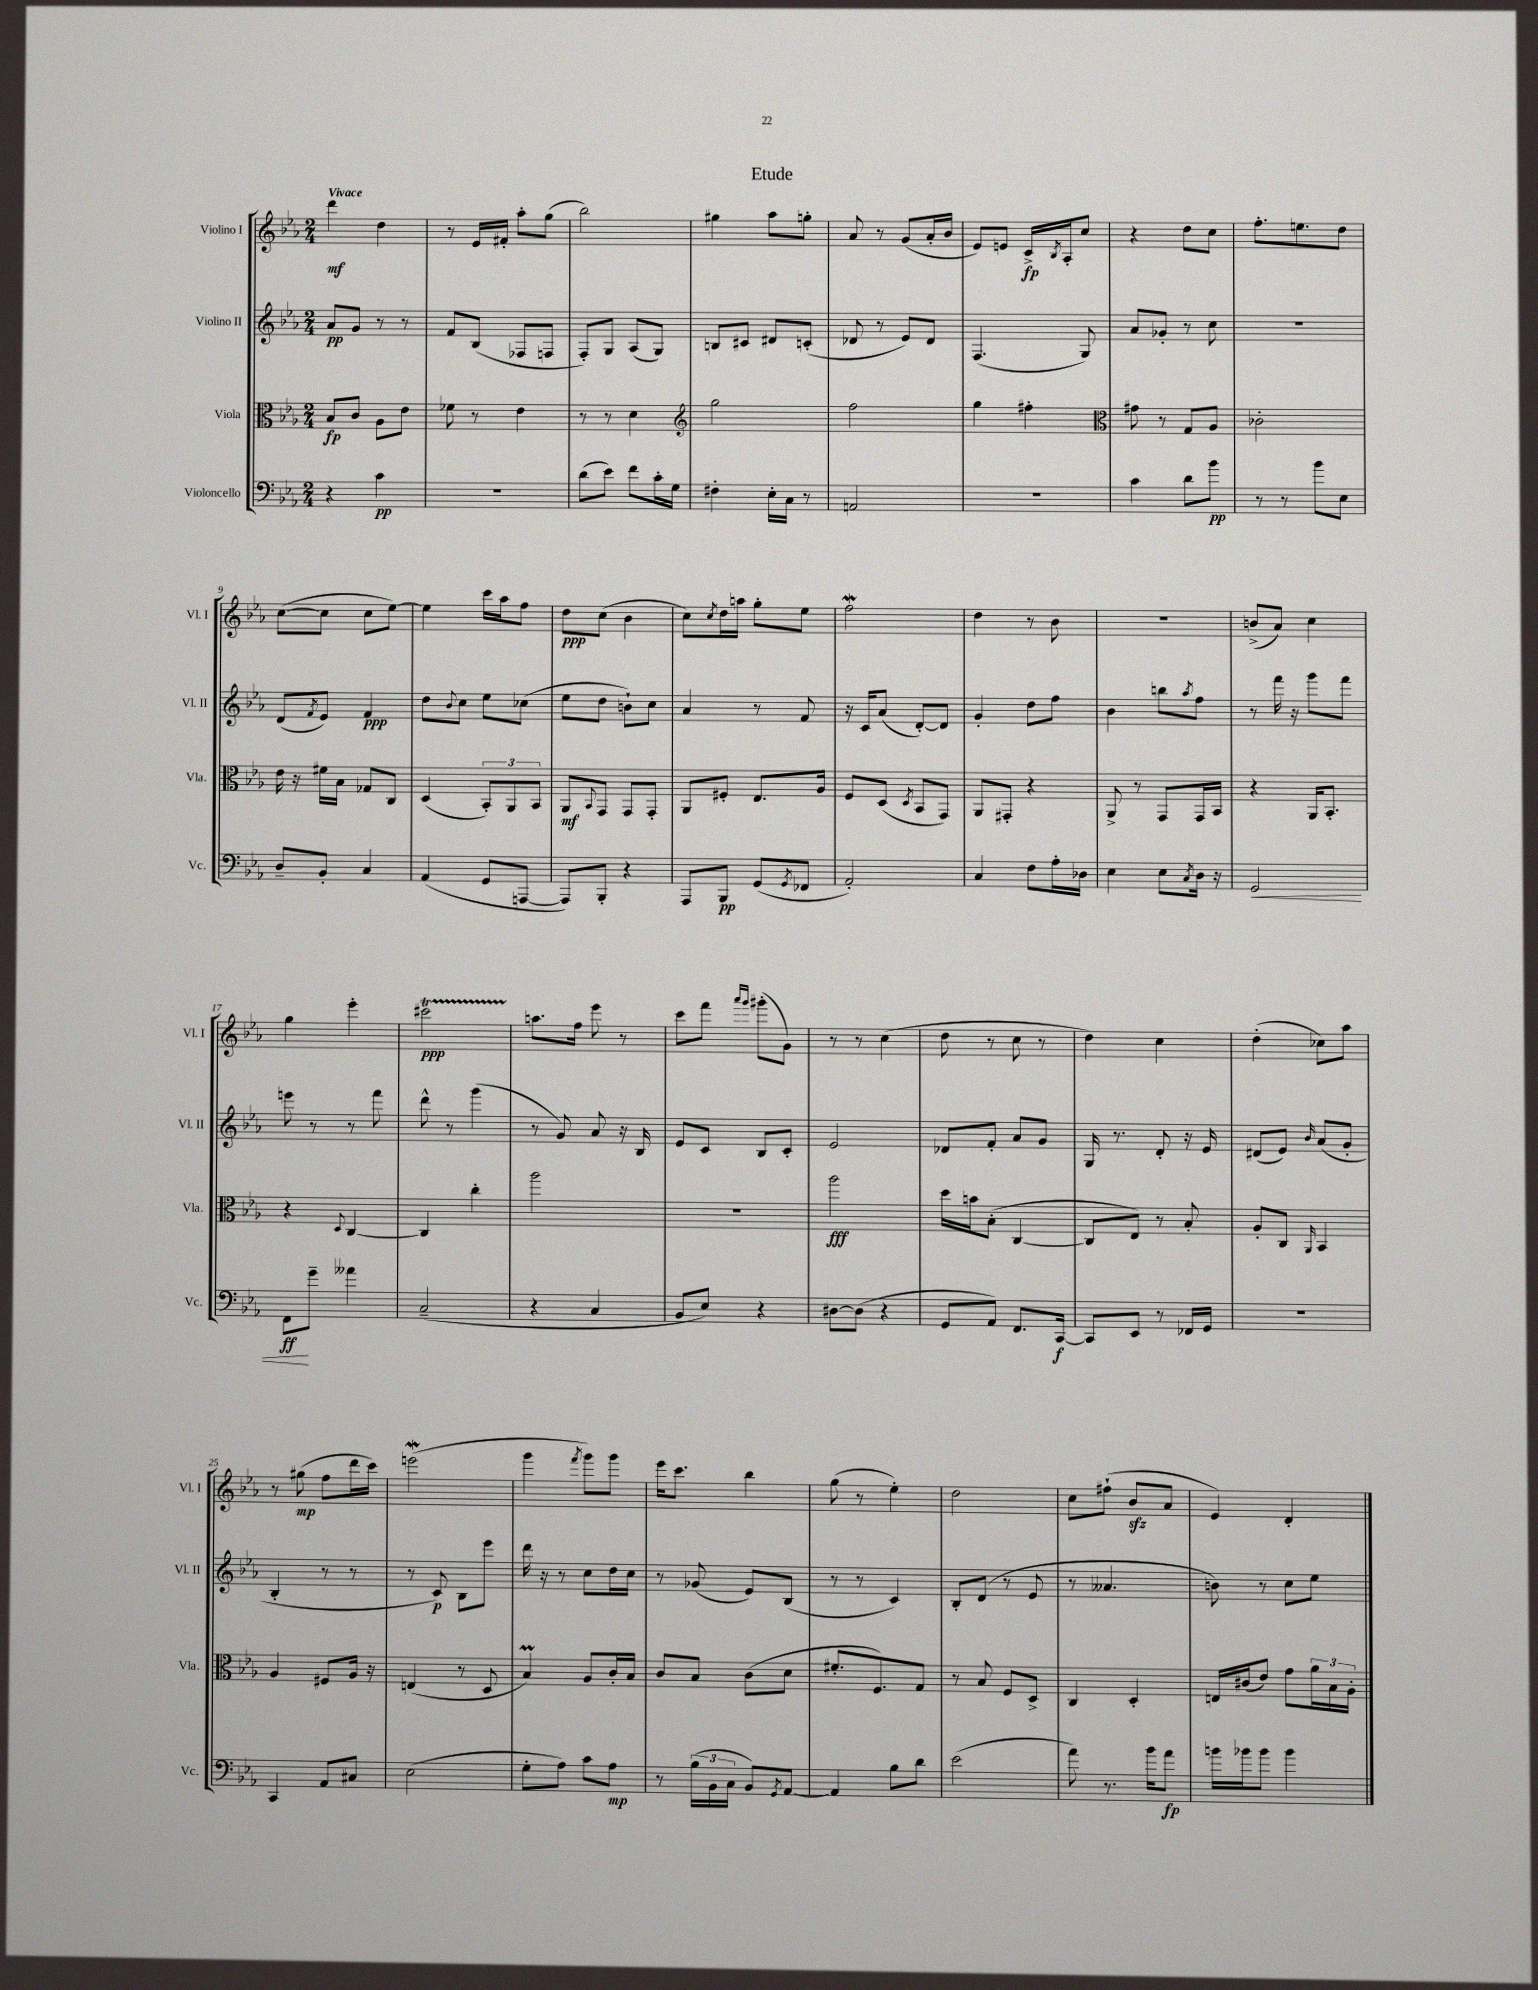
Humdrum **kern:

**kern	**kern	**kern	**kern
*staff4	*staff3	*staff2	*staff1
*clefF4	*clefC3	*clefG2	*clefG2
*k[b-e-a-]	*k[b-e-a-]	*k[b-e-a-]	*k[b-e-a-]
*M2/4	*M2/4	*M2/4	*M2/4
4r	8B-/L	8a-/L	4ddd\
.	8c/J	8g/J	.
4c\	8A-\L	8r	4dd\
.	8e-\J	8r	.
=	=	=	=
2r	8f-\	8f/L	8r
.	8r	(8B-/J	16e-/LL
.	.	.	16f#'/JJ
.	4e-\	8F-/L	8aa-'\L
.	.	8F/J	(8gg\J
=	=	=	=
(8d\L	8r	8F'/L)	2bb-\)
8e-\J)	8r	8G/J	.
8f\L	4d\	(8A-/L	.
16c'\L	.	8G/J)	.
16G\JJ	.	.	.
=	=	=	=
*	*clefG2	*	*
4F#'\	2gg\	8B/L	4gg#\
.	.	8c#/J	.
16E-'\LL	.	8d#/L	8aa-\L
16C\JJ	.	.	.
8r	.	(8c'/J	8gg'\J
=	=	=	=
2AA/	2ff\	8d-/	8a-/
.	.	8r	8r
.	.	8e-/L)	(8g/L
.	.	8d-/J	16a-'/L
.	.	.	16b-/JJ
=	=	=	=
2r	4gg\	(4.F/	8e-/L)
.	.	.	8e/J
.	4ff#'\	.	16c^/LL
.	.	.	8qB-/
.	.	.	16A-'/J
.	.	8G/)	8cc/J
=	=	=	=
*	*clefC3	*	*
4c\	8g#\	8a-/L	4r
.	8r	8g-'/J	.
8d\L	8G/L	8r	8dd\L
8b-\J	8A-/J	8cc\	8cc\J
=	=	=	=
8r	2c-'\	2r	8.ff'\L
8r	.	.	.
.	.	.	8.ee\
8b-\L	.	.	.
8E-\J	.	.	8dd\J
=	=	=	=
8D~/L	16e-\	(8d/L	([8cc\L
.	16r	.	.
.	.	8qf/	.
8BB-'/J	16f#\LL	8e-/J)	8cc\]J
.	16B-\JJ	.	.
4C/	8G-/L	4f/	8cc\L
.	8C/J	.	[8ee-\J)
=	=	=	=
(4AA-/	(4D/	8dd\L	4ee-\]
.	.	8qqb-/	.
.	.	8cc\J	.
8GG/L	12BB-'/L)	8ee-\L	16ccc\LL
.	.	.	16aa-\J
.	12AA-/	.	.
[8AAA/J	.	(8cc-\J	8ff\J
.	12BB-/J	.	.
=	=	=	=
8AAA/]L)	8AA-/L	8ee-\L	8dd\L
.	8qqBB-/	.	.
8BBB-'/J	8GG/J	8dd\J	(8cc\J
4r	8GG/L	8b`\L)	4b-\
.	8GG'/J	8cc\J	.
=	=	=	=
8AAA-/L	8AA-/L	4a-/	8cc\L)
.	.	.	8qcc/
8BBB-/J	8F#'/J	.	16dd\L
.	.	.	16aa\JJ
(8GG/L	8.E-/L	8r	8gg'\L
8qGG/	.	.	.
8FF-/J	.	8f/	8ee-\J
.	16A-/Jk	.	.
=	=	=	=
2AA-'/)	8F/L	16r	2ff\
.	.	16c/LK	.
.	(8D/J	(8a-/J	.
.	8qD/	.	.
.	8BB-/L	[8d'/L)	.
.	8GG/J)	8d/]J	.
=	=	=	=
4C/	8AA-/L	4g'/	4dd\
.	8GG#'/J	.	.
8F\L	4r	8dd\L	8r
16A-'\L	.	8ff\J	8b-\
16D-\JJ	.	.	.
=	=	=	=
4E-\	8AA-^/	4b-\	2r
.	8r	.	.
8E-\L	8GG/L	8bb\L	.
8qC/	.	8qaa-/	.
16D\Jk	16GG/L	8ff\J	.
16r	16BB-/JJ	.	.
=	=	=	=
2GG/	4r	8r	(8b^/L
.	.	16fff\	8a-/J)
.	.	16r	.
.	16AA-/LK	8ggg\L	4cc\
.	8.BB-'/J	.	.
.	.	8fff\J	.
=	=	=	=
8FF\L	4r	8eee\	4gg\
8g~\J	.	8r	.
.	8qqD/	.	.
4a--\	[4C/	8r	4eee-'\
.	.	8fff\	.
=	=	=	=
(2C~/	4C/]	8ddd^^\	2ccc#\
.	.	8r	.
.	4cc'\	(4ggg\	.
=	=	=	=
4r	2aa-\	8r	8.aa\L
.	.	8g/)	.
.	.	.	16ff\Jk
4C/	.	8a-/	8eee-\
.	.	16r	8r
.	.	16B-/	.
=	=	=	=
8BB-/L	2r	8e-/L	8ccc\L
8E-/J)	.	8c/J	8fff\J
.	.	.	16qqaaa-/LL
.	.	.	16qqggg/JJ
4r	.	8B-/L	(8ggg#'\L
.	.	8c'/J	8g\J)
=	=	=	=
[8D#\L	2aa-\	2e-/	8r
(8D#\]J	.	.	8r
4r	.	.	(4cc\
=	=	=	=
8GG/L	16dd\LL	8d-/L	8dd\
.	16b\J	.	.
8AA-/J)	(8B-'\J	8f'/J	8r
8.FF/L	[4C/	8a-/L	8cc\
.	.	8g/J	8r
[16CC/Jk	.	.	.
=	=	=	=
8CC/]L	8C/]L	16G/	4dd\)
.	.	8.r	.
8EE-/J	8E-/J)	.	.
8r	8r	8d'/	4cc\
16FF-/LL	8B-'/	16r	.
16GG/JJ	.	16e-/	.
=	=	=	=
2r	8A-'/L	(8d#/L	(4dd'\
.	8C/J	8e-/J)	.
.	16qqAA-/	16qqb-/	.
.	4BB-/	(8a-/L	8cc-\L)
.	.	8g'/J	8aa-\J
=	=	=	=
4CC/	4A-/	4B-'/	8r
.	.	.	(8gg#\
8AA-/L	8F#/L	8r	8ff\L
8C#/J	16A-/Jk	8r	16ddd\L
.	16r	.	16ccc\JJ)
=	=	=	=
(2E-\	(4E/	8r	(2eee\
.	.	8c/)	.
.	8r	8B-\L	.
.	8D/	8eee-\J	.
=	=	=	=
8G'\L	4B-/)	16ddd\	4ggg\
.	.	16r	.
8A-\J)	.	8r	.
.	.	.	8qfff/
8c\L	8A-/L	8cc\L	8ggg\L)
8A-\J	16c'/L	16dd\L	8ggg\J
.	16B-/JJ	16cc\JJ	.
=	=	=	=
8r	8c/L	8r	16eee-\LK
.	.	.	8.ccc\J
(24B-\LL	8B-/J	(8g-/	.
24BB-\	.	.	.
24C\JJ	.	.	.
8BB-/L)	(8c\L	8e-/L)	4bb-\
8qGG/	.	.	.
[8AA-/J	8d\J	(8B-/J	.
=	=	=	=
4AA-/]	8.f#'/L	8r	(8gg\
.	.	8r	8r
.	8.F/)	.	.
8B-\L	.	4c/)	4ee-'\)
8d\J	8G/J	.	.
=	=	=	=
(2e-\	8r	8B-'/L	2dd\
.	8B-/	(8d/J	.
.	8F/L	8r	.
.	8D^/J	8e-/	.
=	=	=	=
8a-\)	4C/	8r	8cc\L
8.r	.	4.a--/	(8ff#`\J
.	4D'/	.	8b-/L
16b-\LK	.	.	.
8a-\J	.	.	8a-/J
=	=	=	=
16b\LL	16E/LL	8b\)	4e-/)
16b-\J	(16c#/J	.	.
8b-\J	8e-/J)	8r	.
4b-\	8g\L	8cc\L	4d'/
.	24a-\L	8ee-\J	.
.	24B-\	.	.
.	24A-'\JJ	.	.
==	==	==	==
*-	*-	*-	*-
